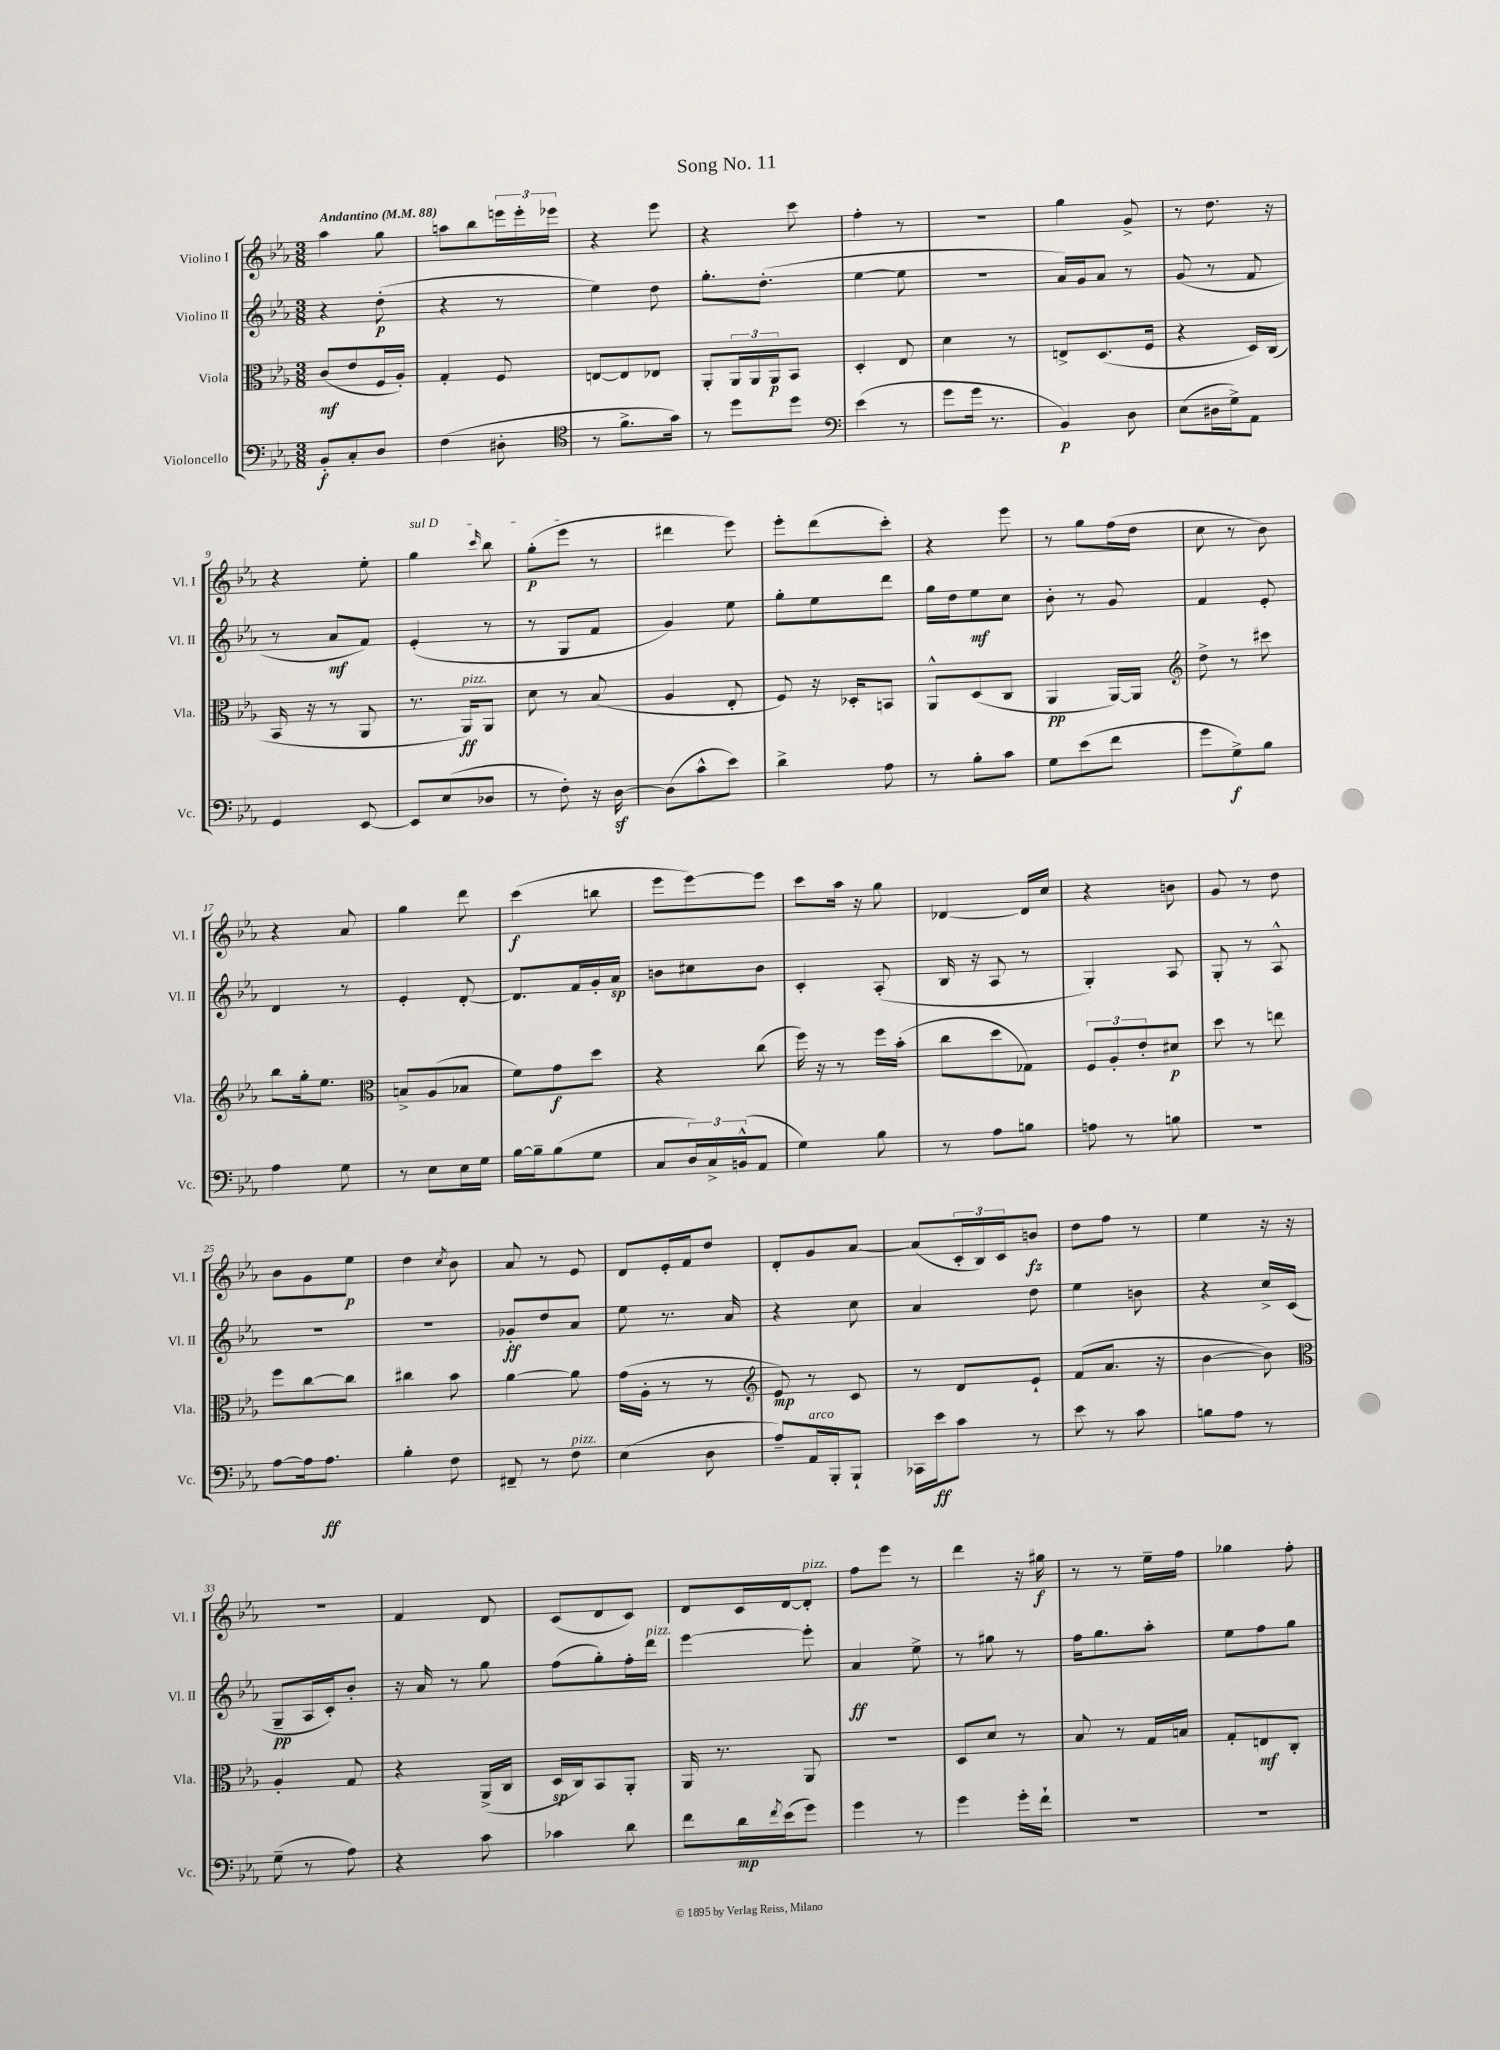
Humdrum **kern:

**kern	**dynam	**kern	**dynam	**kern	**dynam	**kern	**dynam
*part4	*part4	*part3	*part3	*part2	*part2	*part1	*part1
*staff4	*staff4	*staff3	*staff3	*staff2	*staff2	*staff1	*staff1
*I"Violoncello	*	*I"Viola	*	*I"Violino II	*	*I"Violino I	*
*I'Vc.	*	*I'Vla.	*	*I'Vl. II	*	*I'Vl. I	*
*clefF4	*	*clefC3	*	*clefG2	*	*clefG2	*
*k[b-e-a-]	*	*k[b-e-a-]	*	*k[b-e-a-]	*	*k[b-e-a-]	*
*M3/8	*	*M3/8	*	*M3/8	*	*M3/8	*
*MM88	*	*MM88	*	*MM88	*	*MM88	*
=1	=1	=1	=1	=1	=1	=1	=1
!	!	!	!	!	!	!LO:TX:a:B:t=Andantino	!
8BB-'/L	f	(8c/L	mf	4r	.	4aa-\	.
8C'/	.	8e-/	.	.	.	.	.
8D/J	.	16F/L	.	(8dd'\	p	8gg\	.
.	.	16A-'/JJ)	.	.	.	.	.
=2	=2	=2	=2	=2	=2	=2	=2
(4F\	.	4G'/	.	4r	.	8aan\L	.
.	.	.	.	.	.	8bb-\	.
8D#X'\	.	8F/	.	8r	.	24eeen\L	.
.	.	.	.	.	.	24eee'\	.
.	.	.	.	.	.	24eee-X\JJ	.
=3	=3	=3	=3	=3	=3	=3	=3
*clefC4	*	*	*	*	*	*	*
8r	.	[8En/L	.	4ee-\)	.	4r	.
8.f^\L	.	8E/]	.	.	.	.	.
.	.	8E-X/J	.	8dd\	.	8eee-\	.
16g\Jk)	.	.	.	.	.	.	.
=4	=4	=4	=4	=4	=4	=4	=4
8r	.	8AA-'/L	.	8.gg'\L	.	4r	.
8dd\L	.	24AA-/L	.	.	.	.	.
.	.	24AA-/	.	.	.	.	.
.	.	.	.	(8.dd'\J	.	.	.
.	.	24AA-/J	p	.	.	.	.
8dd\J	.	8BB-/J	.	.	.	8ccc\	.
=5	=5	=5	=5	=5	=5	=5	=5
*clefF4	*	*	*	*	*	*	*
(4e-\	.	4D'/	.	[4ee-\	.	4ff'\	.
8r	.	8E-/	.	8ee-\]	.	8r	.
=6	=6	=6	=6	=6	=6	=6	=6
8g\L	.	4d\	.	4.r	.	4.r	.
16g\Jk	.	.	.	.	.	.	.
8.r	.	.	.	.	.	.	.
.	.	8r	.	.	.	.	.
=7	=7	=7	=7	=7	=7	=7	=7
4BB-/)	p	8En^/L	.	16a-/LL)	.	4gg\	.
.	.	.	.	16g/J	.	.	.
.	.	(8.D/	.	8a-/J	.	.	.
8D\	.	.	.	8r	.	8g^/	.
.	.	16F/Jk	.	.	.	.	.
=8	=8	=8	=8	=8	=8	=8	=8
(8E-\L	.	4r	.	(8g/	.	8r	.
16D#X\L	.	.	.	8r	.	8.dd\	.
16G^\J)	.	.	.	.	.	.	.
8AA-\J	.	16D/LL)	.	8f/	.	.	.
.	.	(16C/JJ	.	.	.	16r	.
!!LO:LB:g=z
=9	=9	=9	=9	=9	=9	=9	=9
4GG/	.	16BB-/	.	8r	.	4r	.
.	.	16r	.	.	.	.	.
.	.	8r	.	8a-/L	mf	.	.
[8EE-/	.	8AA-/	.	8f/J)	.	8ee-'\	.
=10	=10	=10	=10	=10	=10	=10	=10
!	!	!	!	!	!	!LO:TX:a:i:t=sul D	!
8EE-/L]	.	8.r	.	(4e-'/	.	4gg\	.
(8E-/	.	.	.	.	.	.	.
!	!	!LO:TX:a:i:t=pizz.	!	!	!	!	!
.	.	16AA-/KL)	ff	.	.	.	.
.	.	.	.	.	.	16qqccc/	.
8D-X/J	.	8AA-/J	.	8r	.	8bb-\	.
=11	=11	=11	=11	=11	=11	=11	=11
8r	.	8d\	.	8r	.	(8gg'\L	p
8F'\)	.	8r	.	8G/L	.	8eee-\J	.
16r	.	(8B-/	.	8f/J	.	8r	.
[16Dz\	.	.	.	.	.	.	.
=12	=12	=12	=12	=12	=12	=12	=12
(8D\L]	.	4A-/	.	4g/)	.	4ddd#X\	.
8c^^\	.	.	.	.	.	.	.
8e-\J)	.	8E-'/	.	8ee-\	.	8eee-\)	.
=13	=13	=13	=13	=13	=13	=13	=13
4d^\	.	8F/)	.	8gg'\L	.	8eee-'\L	.
.	.	16r	.	8ee-\	.	(8ddd\	.
.	.	16D-X'/KL	.	.	.	.	.
8A-\	.	8BBn/J	.	8ddd\J	.	8ccc'\J)	.
=14	=14	=14	=14	=14	=14	=14	=14
8r	.	8AA-^^/L	.	16gg\LL	.	4r	.
.	.	.	.	16dd\J	.	.	.
8B-'\L	.	(8D/	.	8ee-\	mf	.	.
8c\J	.	8C/J	.	8cc\J	.	8eee-\	.
=15	=15	=15	=15	=15	=15	=15	=15
8G\L	.	4AA-/	pp	8b-'\	.	8r	.
(8e-\	.	.	.	8r	.	8gg\L	.
8f\J	.	[16AA-/LL)	.	8g/	.	(16ff\L	.
.	.	16AA-/JJ]	.	.	.	16dd\JJ	.
=16	=16	=16	=16	=16	=16	=16	=16
*	*	*clefG2	*	*	*	*	*
8g\L	.	8dd^\	.	4f/	.	8cc\	.
8G^\)	f	8r	.	.	.	8r	.
8B-\J	.	8ccc#X\	.	8e-'/	.	8b-\)	.
!!LO:LB:g=z
=17	=17	=17	=17	=17	=17	=17	=17
4A-\	.	8bb-\L	.	4d/	.	4r	.
.	.	16gg'\k	.	.	.	.	.
.	.	8.ee-\J	.	.	.	.	.
8G\	.	.	.	8r	.	8a-/	.
=18	=18	=18	=18	=18	=18	=18	=18
*	*	*clefC3	*	*	*	*	*
8r	.	8Bn^/L	.	4e-'/	.	4gg\	.
8E-\L	.	(8A-/	.	.	.	.	.
16E-\L	.	8B-X/J	.	[8d'/	.	8ddd\	.
16G\JJ	.	.	.	.	.	.	.
=19	=19	=19	=19	=19	=19	=19	=19
[16B-\LL	.	8f\L)	.	8.d/L]	.	(4ccc\	f
16B-~\J]	.	.	.	.	.	.	.
(8B-\	.	8g\	f	.	.	.	.
.	.	.	.	16f/L	.	.	.
8G\J	.	8dd\J	.	16g'/	.	8bbn\	.
.	.	.	.	16a-/JJ	sp	.	.
=20	=20	=20	=20	=20	=20	=20	=20
8C/L	.	4r	.	8bn\L	.	8eee-\L	.
24D/L)	.	.	.	8cc#X\	.	[8eee-\)	.
24C^/	.	.	.	.	.	.	.
(24BBn^^/J	.	.	.	.	.	.	.
8AA-/J	.	(8cc\	.	8b\J	.	8eee-\J]	.
=21	=21	=21	=21	=21	=21	=21	=21
4G\)	.	16ff\)	.	4c'/	.	8ccc\L	.
.	.	16r	.	.	.	.	.
.	.	8r	.	.	.	16aa-\Jk	.
.	.	.	.	.	.	16r	.
8B-\	.	16ff\LL	.	(8A-'/	.	8gg\	.
.	.	(16b-'\JJ	.	.	.	.	.
=22	=22	=22	=22	=22	=22	=22	=22
8r	.	8cc\L	.	16B-/	.	[4d-X/	.
.	.	.	.	16r	.	.	.
8A-\L	.	8dd\	.	8A-/	.	.	.
8Bn\J	.	8G-X\J)	.	8r	.	16d-/LL]	.
.	.	.	.	.	.	16cc/JJ	.
=23	=23	=23	=23	=23	=23	=23	=23
8An\	.	12F/L	.	4G'/)	.	4r	.
.	.	12A-'/	.	.	.	.	.
8r	.	.	.	.	.	.	.
.	.	12e-'/	.	.	.	.	.
8Bn\	.	8d#X/J	p	8A-/	.	8bn\	.
=24	=24	=24	=24	=24	=24	=24	=24
4.r	.	8dd\	.	8G'/	.	8g/	.
.	.	8r	.	8r	.	8r	.
.	.	8een\	.	8A-^^/	.	8dd\	.
!!LO:LB:g=z
=25	=25	=25	=25	=25	=25	=25	=25
[8A-\L	.	8ff\L	.	4.r	.	8b-\L	.
16A-\k]	.	[8cc\	.	.	.	8g\	.
8.A-\J	ff	.	.	.	.	.	.
.	.	8cc\J]	.	.	.	8ee-\J	p
=26	=26	=26	=26	=26	=26	=26	=26
4B-'\	.	4cc#X\	.	4.r	.	4dd\	.
.	.	.	.	.	.	8qcc/	.
8F\	.	8b-\	.	.	.	8b-\	.
=27	=27	=27	=27	=27	=27	=27	=27
8FF#X~/	.	[4a-\	.	8g-X'/L	ff	8a-/	.
8r	.	.	.	8dd/	.	8r	.
!LO:TX:a:i:t=pizz.	!	!	!	!	!	!	!
8F\	.	8a-\]	.	8a-/J	.	8e-/	.
=28	=28	=28	=28	=28	=28	=28	=28
(4E-\	.	(16g\LL	.	8ee-\	.	8d/L	.
.	.	16A-'\JJ	.	.	.	.	.
.	.	8r	.	8.r	.	16e-'/L	.
.	.	.	.	.	.	16f/J	.
8D\	.	8r	.	.	.	8dd/J	.
.	.	.	.	16a-/	.	.	.
=29	=29	=29	=29	=29	=29	=29	=29
*	*	*clefG2	*	*	*	*	*
8A-~/L)	.	8e-/)	mp	4r	.	8d'/L	.
!LO:TX:a:i:t=arco	!	!	!	!	!	!	!
16AA-/L	.	8r	.	.	.	8g/	.
16BBB-'/J	.	.	.	.	.	.	.
8BBB-`/J	.	8c/	.	8cc\	.	[8a-/J	.
=30	=30	=30	=30	=30	=30	=30	=30
16CC-X\LL	.	8r	.	4a-/	.	(8a-/L]	.
16e-\J	ff	.	.	.	.	.	.
8c\J	.	8d/L	.	.	.	24c'/L	.
.	.	.	.	.	.	24B-/)	.
.	.	.	.	.	.	24c/J	.
8r	.	8e-`/J	.	8dd\	.	8bn/J	fz
=31	=31	=31	=31	=31	=31	=31	=31
8e-\	.	(8f/L	.	4ee-\	.	8dd\L	.
8r	.	8.a-/J	.	.	.	8ff\J	.
8c\	.	.	.	8bn\	.	8r	.
.	.	16r	.	.	.	.	.
=32	=32	=32	=32	=32	=32	=32	=32
8Bn\L	.	[4b-\	.	4r	.	4ee-\	.
8A-\J	.	.	.	.	.	.	.
8r	.	8b-\])	.	16cc^/LL	.	16r	.
.	.	.	.	(16c/JJ	.	16r	.
!!LO:LB:g=z
=33	=33	=33	=33	=33	=33	=33	=33
*	*	*clefC3	*	*	*	*	*
(8G~\	.	4A-'/	.	8G~/L	pp	4.r	.
8r	.	.	.	16A-/L	.	.	.
.	.	.	.	16c'/J)	.	.	.
8A-\)	.	8G/	.	8b-'/J	.	.	.
=34	=34	=34	=34	=34	=34	=34	=34
4r	.	4r	.	16r	.	4f/	.
.	.	.	.	16a-/	.	.	.
.	.	.	.	8r	.	.	.
8c\	.	(16AA-^/LL	.	8gg\	.	8d/	.
.	.	16C/JJ	.	.	.	.	.
=35	=35	=35	=35	=35	=35	=35	=35
4c-X\	.	16D/LL	sp	(8ff\L	.	(8c/L	.
.	.	16C/J)	.	.	.	.	.
.	.	8BB-/	.	8gg'\)	.	8d/	.
8d\	.	8AA-'/J	.	16ff'\L	.	8c/J)	.
!	!	!	!	!LO:TX:a:i:t=pizz.	!	!	!
.	.	.	.	16ddd\JJ	.	.	.
=36	=36	=36	=36	=36	=36	=36	=36
8f\L	.	16AA-/	.	[4eee-\	.	8d/L	.
.	.	8.r	.	.	.	.	.
16d\L	mp	.	.	.	.	16c/L	.
8qf/	.	.	.	.	.	.	.
(16e-\J	.	.	.	.	.	[16d/J	.
!	!	!	!	!	!	!LO:TX:a:i:t=pizz.	!
8g\J)	.	8AA-/	.	8eee-'\]	.	8d'/J]	.
=37	=37	=37	=37	=37	=37	=37	=37
4g\	.	4.r	.	4a-/	ff	8ff\L	.
.	.	.	.	.	.	8eee-\J	.
8r	.	.	.	8ee-^\	.	8r	.
=38	=38	=38	=38	=38	=38	=38	=38
4g\	.	8D/L	.	8r	.	4ddd\	.
.	.	8d/J	.	8gg#X\	.	.	.
16g'\LL	.	8r	.	8r	.	16r	.
16f`\JJ	.	.	.	.	.	16gg#X\	f
=39	=39	=39	=39	=39	=39	=39	=39
4.r	.	8B-/	.	16ff\KL	.	8r	.
.	.	.	.	8.gg\	.	.	.
.	.	8r	.	.	.	8r	.
.	.	16G/LL	.	8aa-'\J	.	16ee-~\LL	.
.	.	16Bn/JJ	.	.	.	16ff\JJ	.
=40	=40	=40	=40	=40	=40	=40	=40
4.r	.	8G'/L	.	8ee-\L	.	4gg-X\	.
.	.	8En/	mf	8ff\	.	.	.
.	.	8C'/J	.	8gg\J	.	8ff'\	.
==	==	==	==	==	==	==	==
*-	*-	*-	*-	*-	*-	*-	*-
